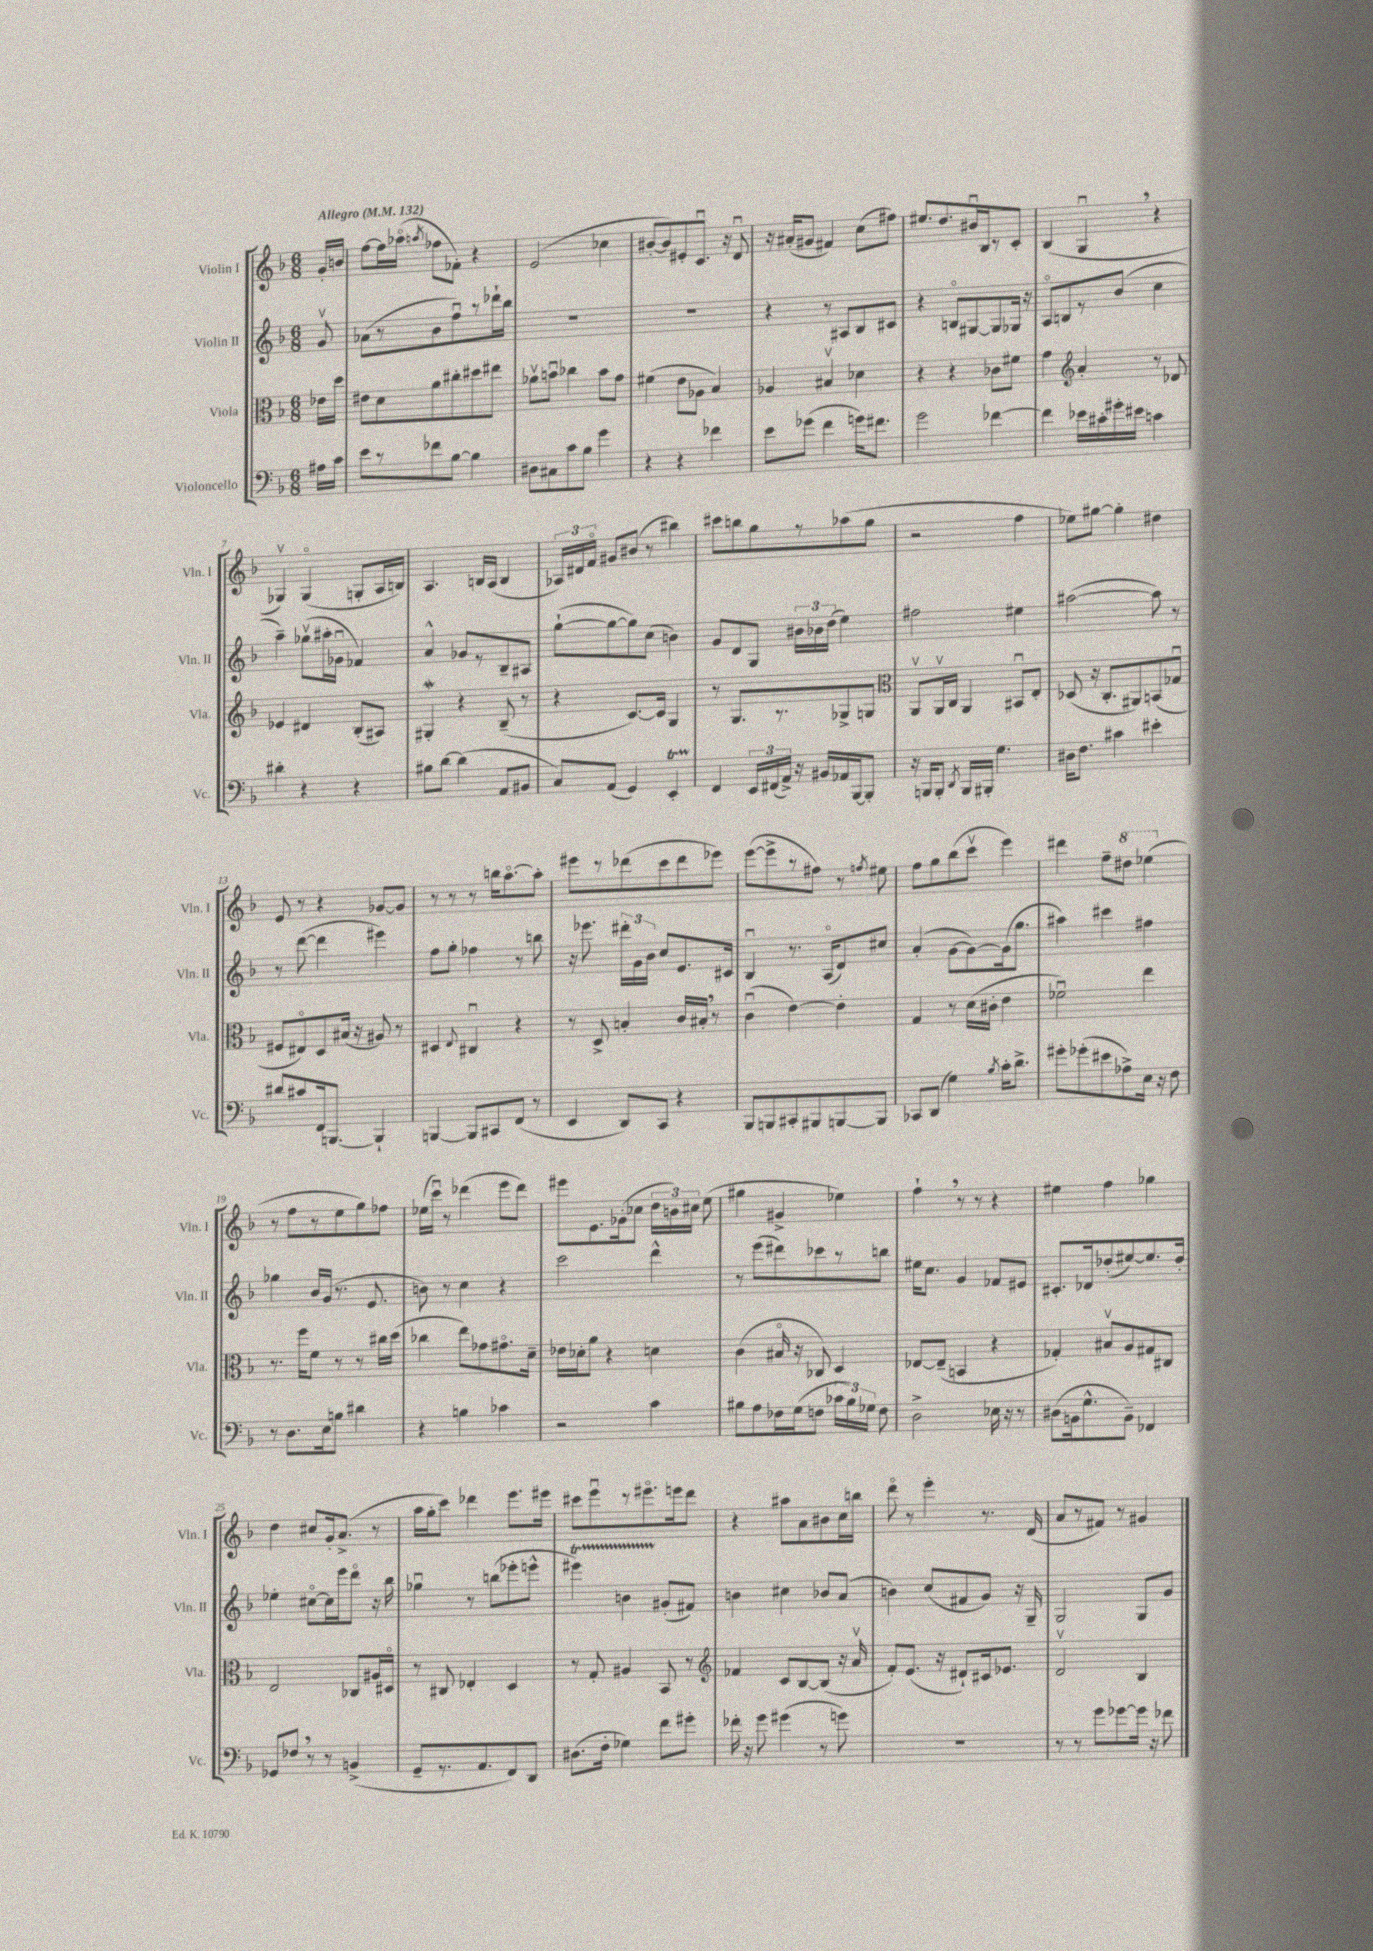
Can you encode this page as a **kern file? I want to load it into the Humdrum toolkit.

**kern	**kern	**kern	**kern
*staff4	*staff3	*staff2	*staff1
*clefF4	*clefC3	*clefG2	*clefG2
*k[b-]	*k[b-]	*k[b-]	*k[b-]
*M6/8	*M6/8	*M6/8	*M6/8
*MM132	*MM132	*MM132	*MM132
16A#	16e-	8gv	16g'
16c	16dd	.	16b
=	=	=	=
8e	8e#	(8a-	[8ff
8r	8d	8r	16ff]
.	.	.	(16aa-o
.	.	.	8qaa
8f-	8a	8b-	8ff-
[8B-	8cc#'	8ffu)	8f-')
4B-]	8dd#	8r	4r
.	8ee#	16ddd-`	.
.	.	16bb-	.
=	=	=	=
8D#	8a-v	2.r	(2e
8C#	8bu	.	.
8c	4cc-	.	.
8B-	.	.	.
4g	8b	.	4cc-
.	8g	.	.
=	=	=	=
4r	(4f#	2.r	[8b#'
.	.	.	8b#])
4r	8e	.	8e#'
.	8A-	.	8.cu
4f-	4B-)	.	.
.	.	.	16r
.	.	.	8du
=	=	=	=
8e	4A-	4r	16r
.	.	.	(16a#'
(8g-	.	.	8g#
4f	4B#v	8r	4f#)
.	.	8A#	.
16g)	4d-	8B-	(8cc
8.f#	.	.	.
.	.	8c#	8ff#)
=	=	=	=
2g	4r	4r	8.ee#
.	.	.	8.dd
.	4r	8Bo	.
.	.	[8G#	16b#u
.	.	.	16B-
[4f-	8c-	8G#]	8r
.	8f#	16G-	8c'
.	.	16r	.
=	=	=	=
4f-]	4g	8Ao	(4B-
.	.	8B	.
*	*clefG2	*	*
16e-	4a'	8r	4Gu
16c#'	.	.	.
16g#'	.	(8b-	.
16e#	.	.	.
4c	8r	4cc	4r
.	8d-	.	.
=	=	=	=
4d#'	4e-	4aa~)	4G-v)
4r	4d#	(8gg-v	(4G-o
.	.	16aa#'	.
.	.	16g-u	.
4r	(8B-'	4f-)	8G'
.	8A#)	.	16A
.	.	.	16B)
=	=	=	=
8B#	4G#'	4a^^	4.A
[8d	.	.	.
(4d]	4r	8g-	.
.	.	8r	16B
.	.	.	(16A
8AA	(8B-~	8B-~	4B
8BB#	8r	8A#	.
=	=	=	=
8C)	4r	([8gg`	24A-)
.	.	.	24d#
.	.	.	24fo
(8AA	.	8gg_	8g#
4GG)	[8.c)	8gg])	(8b#
.	.	(8cc	8r
.	16c]	.	.
4EE'	4G	4b)	4bb#)
=	=	=	=
4FF	8r	8g	8ccc#
.	8.G	8d	8bb
24EE	.	8G	8gg
(24FF#	.	.	.
.	8.r	.	.
24AA^)	.	.	.
16r	.	24b#	8r
.	.	24b-	.
16BB#	.	.	.
.	.	(24dd	.
16AA-	8G-^	4ee)	(8aa-
[16BBB-	.	.	.
8BBB-']	8G	.	8gg
=	=	=	=
*	*clefC3	*	*
16r	8AAv	2ff#	2r
16BBB	.	.	.
8BBB'	16AAv	.	.
.	16C	.	.
8qDD	.	.	.
16BBB	4AA	.	.
16BBB#'	.	.	.
4.G	.	.	.
.	8BB#u	4ee#	4ff
.	8E'	.	.
=	=	=	=
16D#	(8D-	([2aa#	8ee-)
8.F	.	.	.
.	16r	.	[8gg#
.	8.C'	.	.
4c#	.	.	4gg#']
.	8AA#)	.	.
4e#'	(8BB	8aa#])	4dd#
.	8G-u	8r	.
=	=	=	=
8d#	8F#	8r	8e
8c#	8E#o)	([8ddd	8r
16FF	8D	4ddd]	4r
[8.BBB	.	.	.
.	(16B#	.	.
.	16r	.	.
4BBB`]	8A#)	4eee#)	[8g-
.	8r	.	8g-]
=	=	=	=
[4BBB	4D#	8ff	8r
.	.	8gg'	8r
.	8qqE	.	.
8BBB]	4C#u	4ff-	8r
8CC#	.	.	16bb
.	.	.	[8.aao
(8FF	4r	8r	.
8r	.	8bb	8aa']
=	=	=	=
4EE	8r	16r	8eee#
.	.	8.eee-	.
.	8D^	.	8r
8DD)	4B'	24ddd#'	(8ddd-
.	.	24g	.
.	.	24b-	.
8CC	.	8cc	8ccc
4r	16c	8.e	8ddd-
.	16B#'	.	.
.	8r	.	8eee-)
.	.	16c#	.
=	=	=	=
8BBB-	(4cu	4B-u	([8eee
8BBB	.	.	8eee^]
8CC#'	[4e)	8.r	8r
8BBB#	.	.	8ff#)
.	.	(16Ao	.
[8BBB	4e']	8d)	8r
.	.	.	8qff
8BBB]	.	8cc#	8ee#
=	=	=	=
8CC-	4G	(4a'	8ff
(8DD	.	.	8gg
4G)	8r	[8g	(8bb-
.	(16d	8g_)	8cccv
.	16c#'	.	.
8qB-	.	.	.
16c'	4e	(16g]	4eee)
8.d^	.	8.gg	.
=	=	=	=
8g#'	2f-u)	4aa#)	4ddd#
(8g-'	.	.	.
8e#	.	4ccc#	8ff~
8A-^)	.	.	8ddd#
16E	4ee	4ff#	(4eee-
16r	.	.	.
8F	.	.	.
=	=	=	=
8r	8.r	4gg-	8r
8.D	.	.	8ff
.	16ff	.	.
.	8f	16b-	8r
16E	.	(16g	.
8B	8r	8.r	8ee
4d#	8r	.	8gg)
.	.	8.e	.
.	16cc#	.	8ff-
.	(16dd	.	.
=	=	=	=
4r	4cc-	8b)	(16ee-
.	.	.	16cccu)
.	.	8r	8r
4B	8ee)	4cc	(4ddd-
.	8g-	.	.
4c-	8.g#o	4r	8eee
.	.	.	8ddd-)
.	16d~	.	.
=	=	=	=
2r	16e-	2ccc	8eee#
.	16d-'	.	.
.	8a	.	8.e
.	4r	.	.
.	.	.	(16g-'
.	.	.	8cc-
4c	4d	4ddd^^	24dd
.	.	.	24b)
.	.	.	24cc#
.	.	.	(8ee
=	=	=	=
8B#	(4c	8r	4gg#
8A	.	(8eee	.
16F-	16B#o	8ddd#)	4g#^
(16G	16r	.	.
8F	8C-)	8ccc-	.
24c-	4D	8r	4ee-)
24B#)	.	.	.
24G-	.	.	.
8F	.	8bb	.
=	=	=	=
2D^	[8E-	16ee#	4ff`
.	.	8.cc	.
.	(8E-~]	.	.
.	4BB	4g	8r
.	.	.	8r
16E-	4r	8f-	4r
16r	.	.	.
8r	.	8e#	.
=	=	=	=
(8D#	4G-')	8.c#'	4ee#
16BB	.	.	.
8.G^^	.	16d-	.
.	8B#v	(8dd-'	4ff
8BB~)	8A	[8ee#)	.
4FF-	8G#	8.ee#]	4gg-
.	8C#	.	.
.	.	16dd-'	.
=	=	=	=
8GG-	2E	4ee-'	4dd
8F-	.	.	.
8r	.	[8cc#o	8cc#
8r	.	16cc#]	16g'
.	.	16eee	(8.a^
(4BB^	8C-	8dddo	.
.	16A#	16r	8r
.	16D#o	16bb-	.
=	=	=	=
8GG~	8r	4gg-u	16aa
.	.	.	16gg'
8.r	8C#	.	8ccc)
.	4E-'	8r	4ddd-
8.AA	.	.	.
.	.	(8bb	.
8FF)	4D	8eee-'	8.eee
8DD	.	8eee^^	.
.	.	.	16eee#
=	=	=	=
(8.D#	8r	4eee#)	8ccc#
.	8G'	.	8eeeu
16F'	.	.	.
4G-)	4A#	4b	8r
.	.	.	8.eee#o
8f	8BB-	(8g#'	.
.	.	.	16eee
8g#'	8r	8f#)	8ddd
=	=	=	=
*	*clefG2	*	*
16f-'	4f-	4b	4r
16r	.	.	.
8g	.	.	.
(4g#	8c	4cc#	8aa#
.	[8B-	.	8a
8r	(8B-]	8b-	8b#
8g)	16r	(8a	16cc
.	16av	.	16bb
=	=	=	=
2.r	8f')	4b)	8dddo
.	(8.e	.	8r
.	.	(8cc	4eee'
.	16r	.	.
.	8d#`)	8f#	.
.	16c#	8g)	8.r
.	8.e-	.	.
.	.	16r	.
.	.	16G~	(16d
=	=	=	=
8r	2dv	2G	8a
8r	.	.	8r
8g	.	.	8f#)
[8g-	.	.	8r
16g-]	4B-	8G	4g#
16r	.	.	.
8f-	.	8g	.
==	==	==	==
*-	*-	*-	*-
